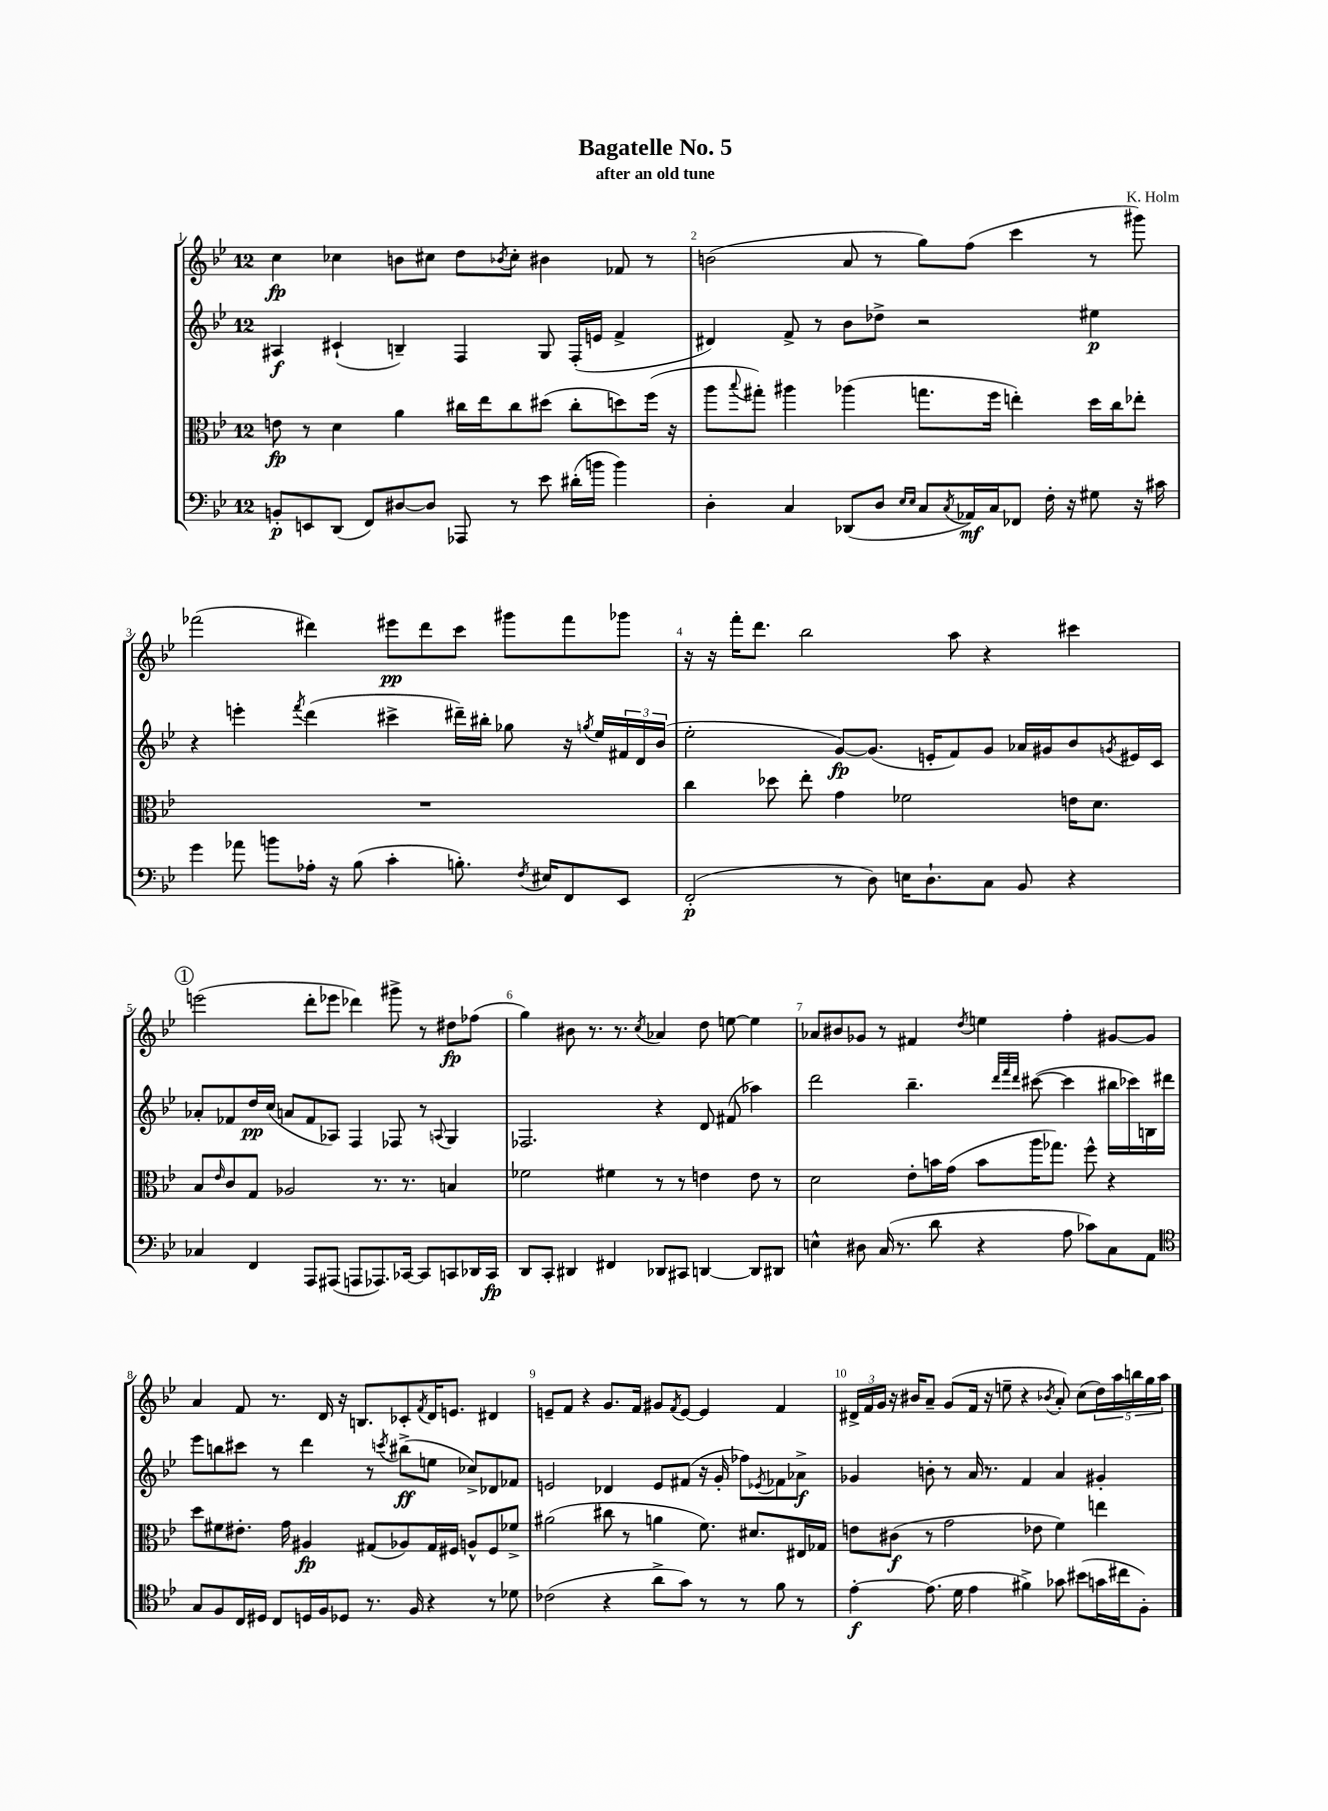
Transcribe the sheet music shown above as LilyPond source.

\header { title = "Bagatelle No. 5" composer = "K. Holm" subtitle = "after an old tune" }
<<
\new StaffGroup <<
\new Staff = "s0" {
    \clef treble \key bes \major \once \override Staff.TimeSignature.style = #'single-digit \time 12/8
    c''4\fp ces''4 b'8 cis''8 d''8 \acciaccatura { bes'8 } cis''8-. bis'4 fes'8 r8 |
    b'2( a'8 r8 g''8) f''8( c'''4 r8 gis'''8) |
    fes'''2( dis'''4) eis'''8\pp dis'''8 c'''8 gis'''8 fes'''8 ges'''8 |
    r16 r16 f'''16-. d'''8. bes''2 a''8 r4 cis'''4 |
    \mark \markup { \circle "1" } e'''2( d'''8-. ees'''8 des'''4) gis'''8-> r8 dis''8\fp fes''8( |
    g''4) bis'8 r8. r8. \acciaccatura { c''8 } aes'4 d''8 e''8~ e''4 |
    aes'8 bis'8 ges'8 r8 fis'4 \acciaccatura { d''8 } e''4 f''4-. gis'8~ gis'8 |
    a'4 f'8 r8. d'16 r16 b8. ces'8-. \acciaccatura { f'8 } d'16 e'8. dis'4 |
    e'8-- f'8 r4 g'8. f'16 gis'8 \acciaccatura { f'8 } e'8~ e'4 f'4 |
    \tuplet 3/2 { dis'16-> f'16 g'16 } r16 bis'16 a'8-- g'8( f'16 r16 e''8-- r4 \acciaccatura { bes'8 } a'8-.) c''8( \tuplet 5/4 { d''16) a''16 b''16 g''16 a''16 } \bar "|." |
}
\new Staff = "s1" {
    \clef treble \key bes \major \once \override Staff.TimeSignature.style = #'single-digit \time 12/8
    ais4\f cis'4-!( b4--) f4 g8 f16-.( e'16 f'4-> |
    dis'4) f'8-> r8 bes'8 des''8-> r2 eis''4\p |
    r4 e'''4-. \acciaccatura { f'''8 } d'''4( cis'''4-> dis'''16--) bis''16-. ges''8 r16 \acciaccatura { g''8 } ees''16 \tuplet 3/2 { fis'16 d'16 bes'16( } |
    ees''2-. g'8~\fp) g'8.( e'16-. f'8) g'8 aes'16 gis'16 bes'8 \acciaccatura { g'8 } eis'16 c'16 |
    \mark \markup { \circle "1" } aes'8-. fes'8 d''16\pp c''16( a'8 fes'8 aes8) f4 fes8 r8 \appoggiatura { a8 } g4 |
    fes2. r4 d'8 fis'8( aes''4) |
    d'''2 bes''4.-- \grace { d'''32 f'''32 d'''32 } cis'''8~( cis'''4 bis''16 ces'''16) b16 dis'''16 |
    ees'''8 b''8 cis'''8 r8 d'''4 r8 \acciaccatura { c'''8 } bis''8->\ff( e''8 ces''8->) des'8 fes'8 |
    e'2 des'4 e'8 fis'8( r16 g'16-. fes''8) \acciaccatura { ees'8 } fes'8 aes'8->\f |
    ges'4 b'8-. r8 a'16 r8. f'4 a'4 gis'4-. \bar "|." |
}
\new Staff = "s2" {
    \clef alto \key bes \major \once \override Staff.TimeSignature.style = #'single-digit \time 12/8
    e'8\fp r8 d'4 a'4 cis''16 ees''16 cis''8 dis''8( cis''8-. d''8) f''16( r16 |
    a''8 \appoggiatura { bes''8 } gis''8-.) ais''4 aes''4( g''8. f''16 e''4-.) d''16 c''16 ees''8-. |
    R1. |
    c''4 des''8 ees''8-. g'4 fes'2 e'16 d'8. |
    \mark \markup { \circle "1" } bes8 \grace { ees'16 } c'8 g8 aes2 r8. r8. b4 |
    fes'2 fis'4 r8 r8 e'4 e'8 r8 |
    d'2 ees'8-. b'16 g'16( b'8 a''16 ges''8.) f''8-^ r4 |
    d''8 fis'8 eis'8.-. g'16 ais4\fp gis8( aes8) gis16 fis16 a8-^ fis8 fes'8-> |
    ais'2( cis''8 r8 a'4 f'8.) dis'8. eis16 ges16 |
    e'8 cis'8\f( r8 g'2 ees'8 f'4) e''4 \bar "|." |
}
\new Staff = "s3" {
    \clef bass \key bes \major \once \override Staff.TimeSignature.style = #'single-digit \time 12/8
    b,8-.\p e,8 d,8( f,8) dis8~ dis8 aes,,8 r8 ees'8 dis'16-.( b'16 b'4) |
    d4-. c4 des,8( d8 \grace { ees16 ees16 } c8 \acciaccatura { c8 } aes,16\mf) c16 fes,8 f16-. r16 gis8 r16 cis'16 |
    g'4 aes'8 b'8 aes16-. r16 bes8( c'4-. b8.-.) \acciaccatura { f8 } eis16 f,8 ees,8 |
    f,2-.\p( r8 d8) e16 d8.-! c8 bes,8 r4 |
    \mark \markup { \circle "1" } ces4 f,4 a,,8 ais,,8( a,,8 aes,,8.) ces,16~ ces,8 c,8 des,16 c,16\fp |
    d,8 c,8-. dis,4 fis,4 des,8 cis,8 d,4~ d,8 dis,8 |
    e4-^ dis8 c16( r8. d'8 r4 a8 ces'8) c8 a,8 |
    \clef tenor g8 f8 c16 dis16 c8 d16 f16 des8 r8. f16 r4 r8 des'8 |
    ces'2( r4 a'8-> g'8) r8 r8 f'8 r8 |
    ees'4~-.\f ees'8.( d'16 ees'4 fis'4->) ges'8 bis'8( g'16 cis''16 f8-.) \bar "|." |
}
>>
>>
\layout { \context { \Score \override BarNumber.break-visibility = ##(#f #t #t) barNumberVisibility = #all-bar-numbers-visible } }
